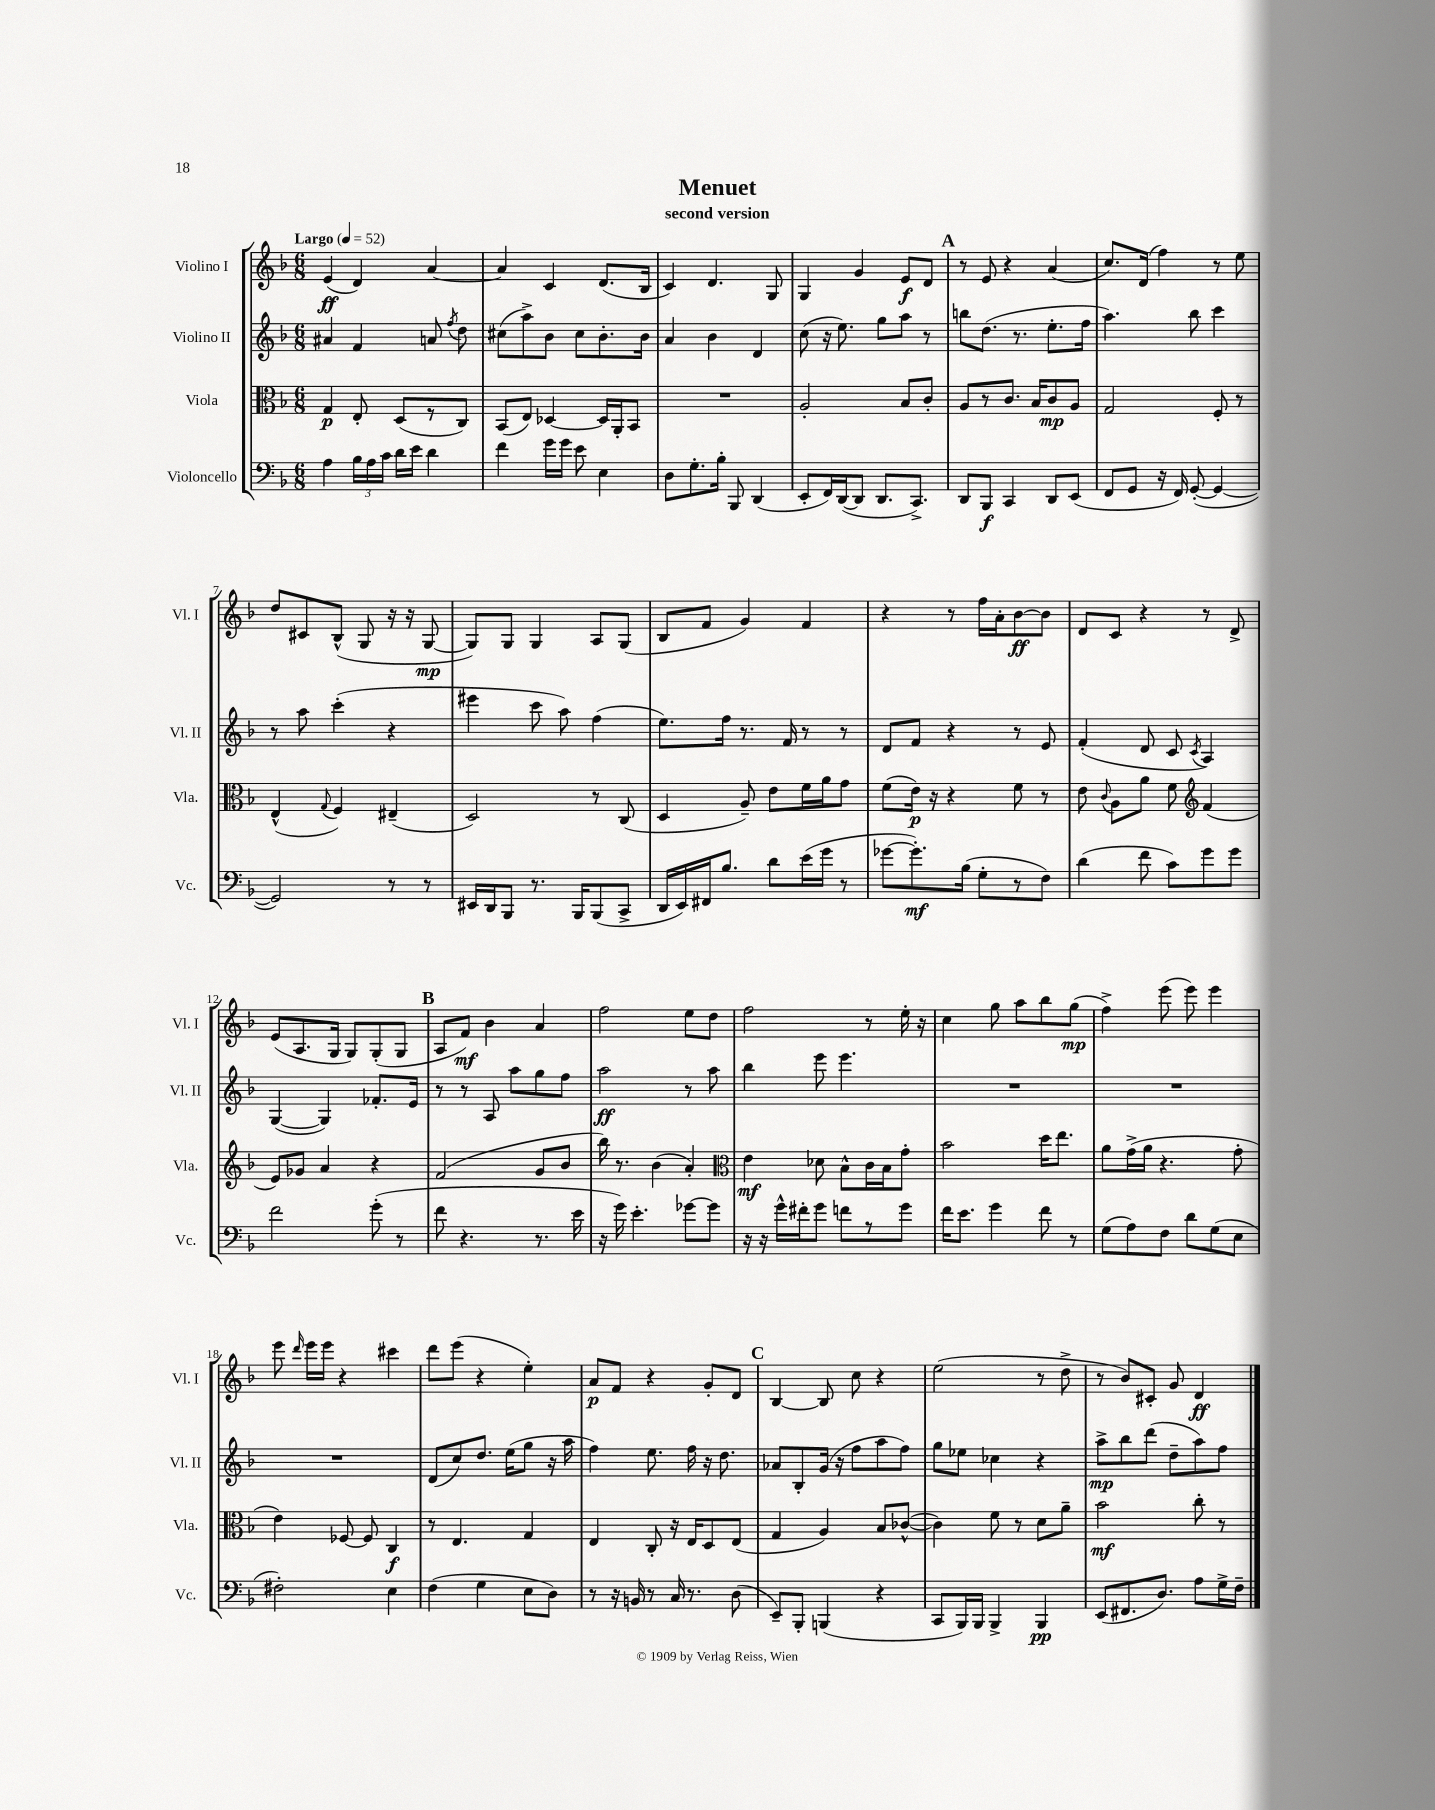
\header { title = "Menuet" subtitle = "second version" }
<<
\new StaffGroup <<
\new Staff = "s0" \with { instrumentName = "Violino I" shortInstrumentName = "Vl. I" } {
    \clef treble \key f \major \numericTimeSignature \time 6/8 \tempo "Largo" 4 = 52
    \autoBeamOff e'4\ff( d'4) a'4~ |
    a'4 c'4 d'8.[( bes16] |
    c'4) d'4. g8 |
    g4 g'4 e'8[\f d'8] |
    \mark \markup { \bold "A" } r8 e'8 r4 a'4( |
    c''8.[) d'16]( f''4) r8 e''8 |
    d''8[ cis'8 bes8]-^( g8 r16 r16 g8~\mp |
    g8[) g8] g4 a8[ g8]( |
    bes8[ f'8] g'4) f'4 |
    r4 r8 f''16[ a'16-. bes'8~\ff bes'8] |
    d'8[ c'8] r4 r8 d'8-> |
    e'8[( a8. g16] g8[) g8-.( g8] |
    \mark \markup { \bold "B" } a8[ f'8]\mf) bes'4 a'4 |
    f''2 e''8[ d''8] |
    f''2 r8 e''16-. r16 |
    c''4 g''8 a''8[ bes''8 g''8]\mp( |
    f''4->) e'''8( e'''8) e'''4 |
    e'''8 \grace { d'''16 } e'''16[ e'''16] r4 cis'''4 |
    d'''8[ e'''8]( r4 e''4-.) |
    a'8[\p f'8] r4 g'8[-. d'8] |
    \mark \markup { \bold "C" } bes4~ bes8 c''8 r4 |
    e''2( r8 d''8-> |
    r8 bes'8[) cis'8]-. g'8 d'4\ff \bar "|." |
}
\new Staff = "s1" \with { instrumentName = "Violino II" shortInstrumentName = "Vl. II" } {
    \clef treble \key f \major \numericTimeSignature \time 6/8
    \autoBeamOff ais'4 f'4 a'8 \acciaccatura { f''8 } d''8 |
    cis''8[( a''8->) bes'8] cis''8[ bes'8.-. bes'16] |
    a'4 bes'4 d'4 |
    c''8( r16 e''8.) g''8[ a''8] r8 |
    \mark \markup { \bold "A" } b''8[ d''8.]( r8. e''8.[-. f''16] |
    a''4.) bes''8 c'''4 |
    r8 a''8 c'''4-.( r4 |
    eis'''4 c'''8 a''8) f''4( |
    e''8.[) f''16] r8. f'16 r8 r8 |
    d'8[ f'8] r4 r8 e'8 |
    f'4-.( d'8 c'8 \acciaccatura { c'8 } a4) |
    g4~( g4) fes'8.[-. e'16] |
    \mark \markup { \bold "B" } r8 r8 a8 a''8[ g''8 f''8] |
    a''2\ff r8 a''8 |
    bes''4 e'''8 e'''4. |
    R2. |
    R2. |
    R2. |
    d'8[( c''8) d''8.] e''16[( g''8] r16 a''16 |
    f''4) e''8. f''16 r16 d''8. |
    \mark \markup { \bold "C" } aes'8[ bes8-. g'16]( r16 f''8[ a''8 f''8]) |
    g''8[ ees''8] ces''4 r4 |
    a''8[->\mp bes''8 d'''8]( d''8[-- a''8) f''8] \bar "|." |
}
\new Staff = "s2" \with { instrumentName = "Viola" shortInstrumentName = "Vla." } {
    \clef alto \key f \major \numericTimeSignature \time 6/8
    \autoBeamOff g4\p e8-. d8[( r8 c8]) |
    bes,8[( e8]) des4~ des16[ a,16-. bes,8] |
    R2. |
    a2-. bes8[ c'8]-. |
    \mark \markup { \bold "A" } a8[ r8 c'8.] bes16[ c'8\mp a8] |
    g2 f8-. r8 |
    e4-^( \appoggiatura { g8 } f4) eis4--( |
    d2) r8 c8( |
    d4 a8--) e'8[ f'16 a'16 g'8] |
    f'8[( e'16]\p) r16 r4 f'8 r8 |
    e'8 \appoggiatura { c'8 } a8[ a'8] f'8 \clef treble f'4( |
    e'8[) ges'8] a'4 r4 |
    \mark \markup { \bold "B" } f'2( g'8[ bes'8] |
    bes''16) r8. bes'4( a'4-.) |
    \clef alto e'4\mf des'8 bes8[-^ c'16 bes16 g'8]-. |
    bes'2 d''16[ e''8.] |
    a'8[ g'16->( a'16] r4. g'8-. |
    e'4) fes8~ fes8 c4\f |
    r8 e4. g4 |
    e4 c8-. r16 e16[ d8 e8]( |
    \mark \markup { \bold "C" } g4 a4) bes8[ ces'8]~-^( |
    ces'4) f'8 r8 d'8[ a'8]-- |
    bes'2\mf c''8-. r8 \bar "|." |
}
\new Staff = "s3" \with { instrumentName = "Violoncello" shortInstrumentName = "Vc." } {
    \clef bass \key f \major \numericTimeSignature \time 6/8
    \autoBeamOff a4 \tuplet 3/2 { bes16[ a16 c'16] } d'16[ e'16] d'4 |
    f'4 g'16[ g'16] e'8 e4 |
    d8[ g8.-. bes16]-. bes,,8 d,4( |
    e,8[-. f,16) d,16~( d,8] d,8.[ c,8.]->) |
    \mark \markup { \bold "A" } d,8[ bes,,8]\f c,4 d,8[ e,8]( |
    f,8[ g,8] r16 f,16) g,8~-.( g,4~ |
    g,2) r8 r8 |
    eis,16[ d,16 bes,,8] r8. bes,,16[ bes,,8( c,8]-> |
    d,16[ e,16) fis,16 bes8.] d'8[ e'16( g'16] r8 |
    ges'8[~ ges'8.-.\mf) bes16]( g8[-. r8 f8]) |
    d'4( f'8 c'8[) g'8 g'8] |
    f'2 g'8-.( r8 |
    \mark \markup { \bold "B" } f'8 r4. r8. e'16 |
    r16 g'16) e'4.-. ges'8[~ ges'8] |
    r16 r16 g'16[-^ fis'16-. g'8] f'8[ r8 g'8] |
    f'16[ e'8.] g'4 f'8 r8 |
    g8[( a8) f8] d'8[ g8( e8] |
    fis2-.) e4 |
    f4( g4 e8[ d8]) |
    r8 r16 b,16 r8 c16 r8. d8( |
    \mark \markup { \bold "C" } e,8[--) bes,,8]-. b,,4( r4 |
    c,8[ bes,,16) bes,,16] bes,,4-> bes,,4\pp |
    e,8[( fis,8. d8.]) a8[ g16-> f16]-- \bar "|." |
}
>>
>>
